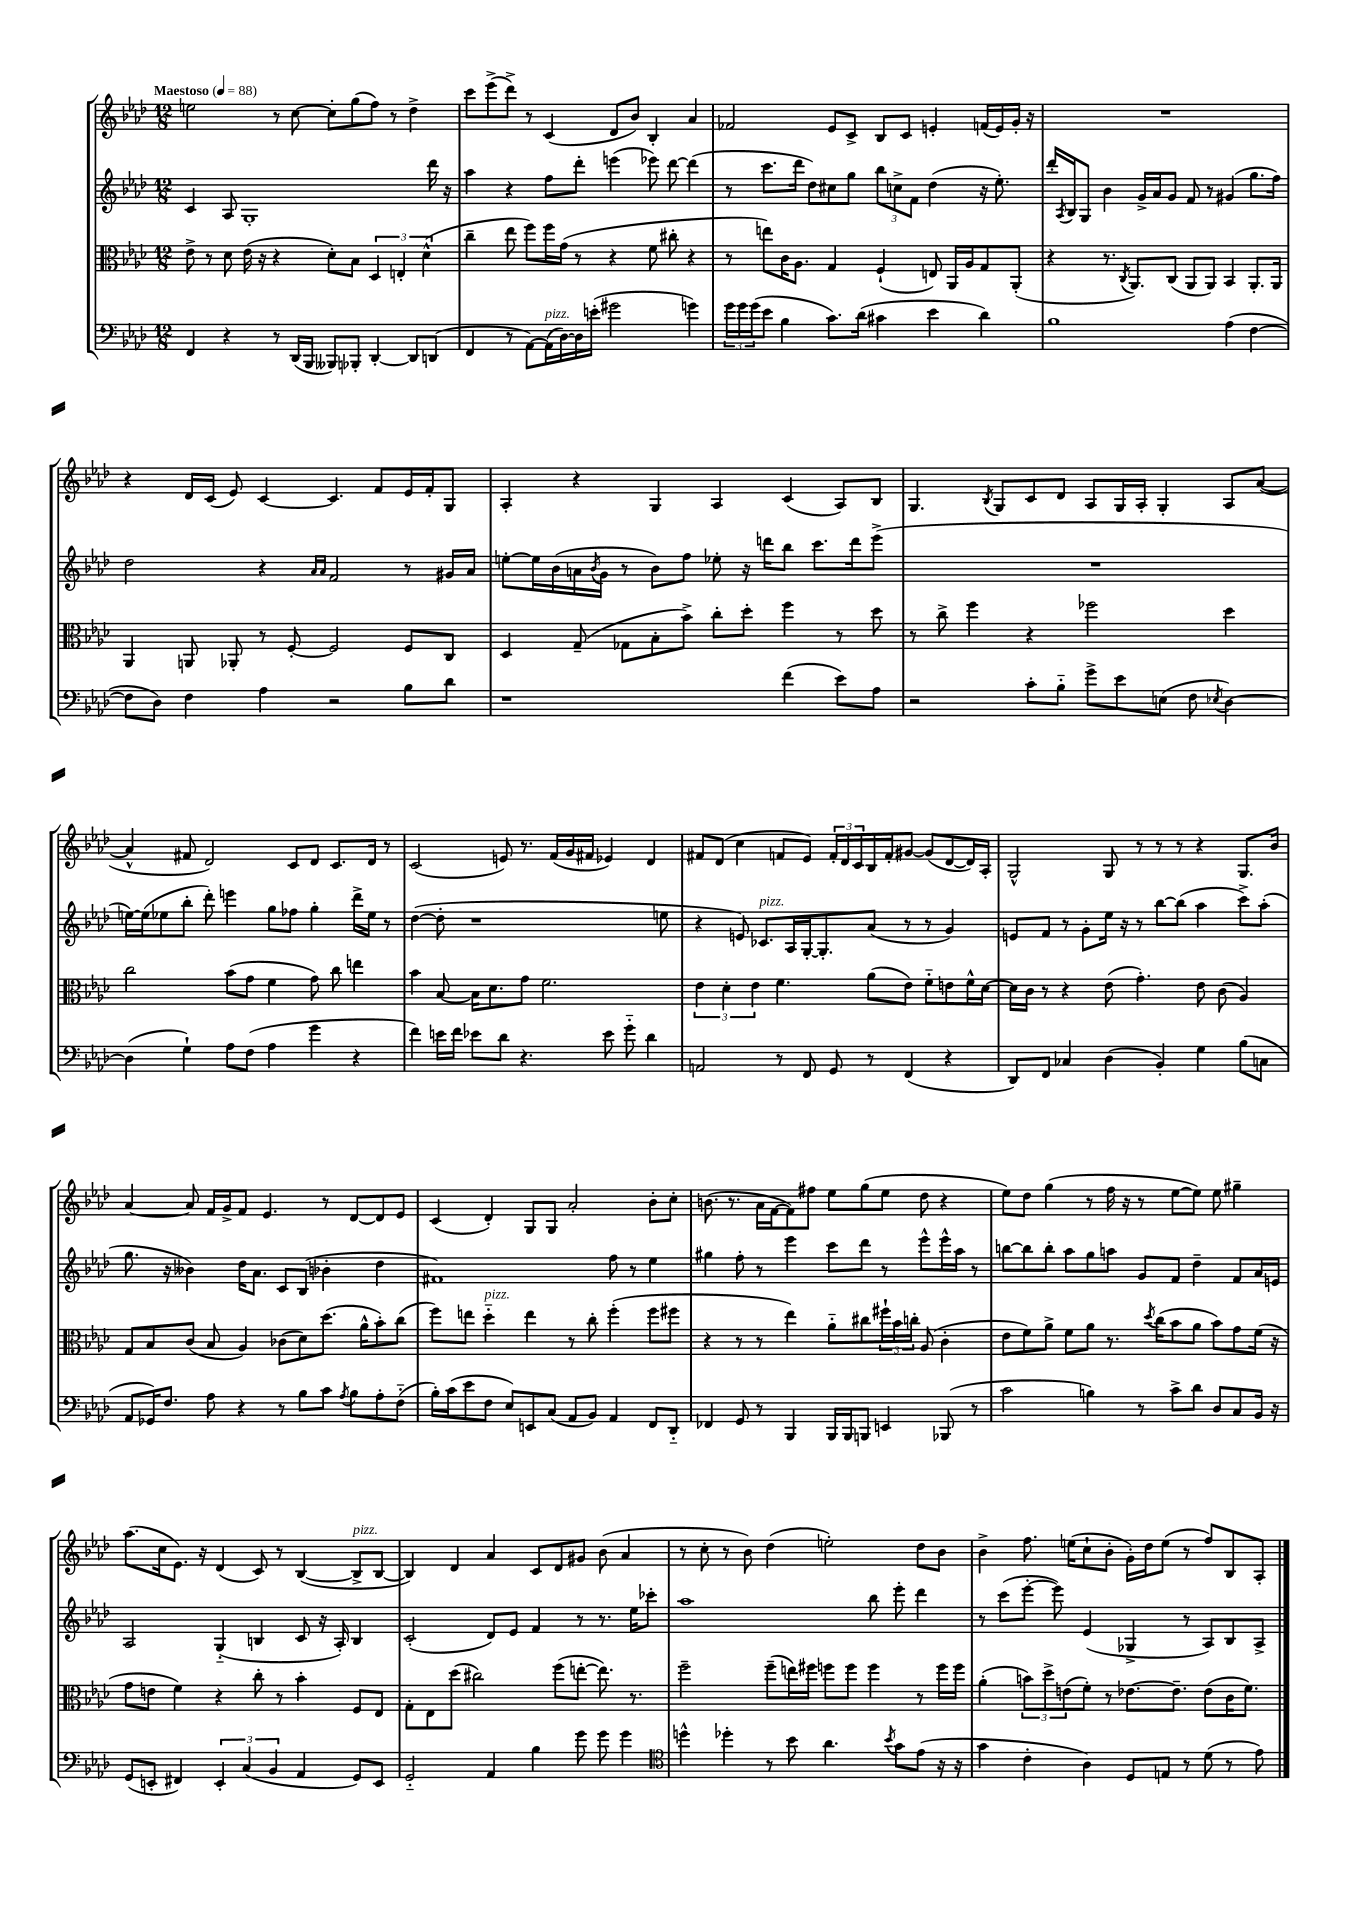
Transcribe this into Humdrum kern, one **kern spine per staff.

**kern	**kern	**kern	**kern
*part4	*part3	*part2	*part1
*staff4	*staff3	*staff2	*staff1
*clefF4	*clefC3	*clefG2	*clefG2
*k[b-e-a-d-]	*k[b-e-a-d-]	*k[b-e-a-d-]	*k[b-e-a-d-]
*M12/8	*M12/8	*M12/8	*M12/8
*MM88	*MM88	*MM88	*MM88
=1	=1	=1	=1
!	!	!	!LO:TX:a:B:t=Maestoso
4FF/	8e-^\	4c/	2een\
.	8r	.	.
4r	8d-\	8A-/	.
.	(16e-\	1G'	.
.	16r	.	.
8r	4r	.	8r
(16DD-/LL	.	.	[8cc\
16BBB-/JJ	.	.	.
8BBB--X/L)	8d-'\L)	.	8cc'\L]
8BBB-X'/J	8B-\J	.	(8gg\
[4DD-'/	6D-/	.	8ff\J)
.	.	.	8r
.	6En'/	.	.
8DD-/L]	.	.	4dd-^\
.	(6d-^^\	.	.
(8DDn/J	.	16ddd-\	.
.	.	16r	.
=2	=2	=2	=2
4FF/	4cc~\	4aa-\	8ccc\L
.	.	.	(8eee-^\
8r	8ee-\	4r	8ddd-^\J)
[8AA-\L)	8ff\L)	.	8r
!LO:TX:a:i:t=pizz.	!	!	!
(16AA-\L]	16ff\L	8ff\L	(4c/
[16D-\)	(16g\JJ	.	.
16D-\]	8r	8ddd-'\J	.
(16en'\JJ	.	.	.
2g#X\	4r	(4eeen\	8d-/L
.	.	.	8b-/J)
.	8f\	8eee-X\)	4B-'/
.	8cc#X'\	[8ddd-\	.
4gn\)	4r	(4ddd-\]	4a-/
=3	=3	=3	=3
24g\LL	8r	8r	2f-X/
24g\	.	.	.
(24g\J	.	.	.
8e-\J	8een\L)	8.ccc\L	.
4B-\	16c\K	.	.
.	8.A-\J	16ddd-\Jk	.
.	.	8dd-\L)	.
8.c\L)	4G/	8cc#X\	8e-/L
.	.	8gg\J	8c^/J
(16d-\Jk	.	.	.
4c#X\	(4F`/	12bb-\L	8B-/L
.	.	12ccn^\	.
.	.	.	8c/J
.	.	12f\J	.
4e-\	8En/)	(4dd-\	4en'/
.	16AA-/LL	.	.
.	16A-/J	.	.
4d-\)	8G/	16r	(16fn/LL
.	.	8.ee-'\)	16e/)
.	(8AA-'/J	.	16g'/JJ
.	.	.	16r
=4	=4	=4	=4
1B-	4r	16ddd-'/LL	1.r
.	.	8qA-/	.
.	.	16B-/J	.
.	.	8G/J	.
.	8.r	4b-\	.
.	8qC/	.	.
.	8.AA-/L)	.	.
.	.	16g^/LL	.
.	.	16a-/J	.
.	(8C/J	8g/J	.
.	8AA-/L	8f/	.
.	8AA-/J)	8r	.
(4A-\	4BB-/	(4g#X/	.
[4F\	8.AA-'/L	8.gg\L	.
.	16AA-/Jk	16ff\Jk)	.
!!LO:LB:g=z
=5	=5	=5	=5
8F\L]	4AA-/	2dd-\	4r
8D-\J)	.	.	.
4F\	8AAn/	.	16d-/LL
.	.	.	(16c/JJ
.	8AA-X'/	.	8e-/)
4A-\	8r	4r	[4c/
.	[8F'/	.	.
.	.	16qqa-/LL	.
.	.	16qqa-/JJ	.
2r	2F/]	2f/	4.c/]
.	.	.	8f/L
8B-\L	8F/L	8r	16e-/L
.	.	.	16f'/J
8d-\J	8C/J	16g#X/LL	8G/J
.	.	16a-/JJ	.
=6	=6	=6	=6
1r	4D-/	[8een'\L	4A-'/
.	.	16ee\L]	.
.	.	(16b-\	.
.	(8G~/	16an\	4r
.	.	8qb-/	.
.	.	16g\JJ	.
.	8G-X\L	8r	.
.	8B-'\	8b-\L)	4G/
.	8b-^\J)	8ff\J	.
.	8cc'\L	8ee-X'\	4A-/
.	8dd-'\J	16r	.
.	.	16dddn\KL	.
(4f\	4ff\	8bb-\J	(4c/
.	.	8.ccc\L	.
8e-\L)	8r	.	8A-/L)
.	.	16ddd\k	.
8A-\J	8dd-\	(8eee-^\J	8B-/J
=7	=7	=7	=7
2r	8r	1.r	4.G/
.	8cc^\	.	.
.	4ff\	.	.
.	.	.	8qB-/
.	.	.	8G/L
8c'\L	4r	.	8c/
8B-\J	.	.	8d-/J
8g^\L	2ff-X\	.	8A-/L
8e-\	.	.	16G/L
.	.	.	16A-'/JJ
(8En\J	.	.	4G'/
8F\	.	.	.
8qE-X/	.	.	.
[4D-\)	4dd-\	.	8A-/L
.	.	.	([8a-/J
!!LO:LB:g=z
=8	=8	=8	=8
(4D-\]	2cc\	[16een\LL)	4a-^^/]
.	.	(16ee\J]	.
.	.	8ee-X\	.
4G`\)	.	8bb-'\J	8f#X/
.	.	8ddd-'\)	2d-/)
8A-\L	(8b-\L	4eeen\	.
(8F\J	8g\J	.	.
4A-\	4f\	8gg\L	.
.	.	8ff-X\J	8c/L
4g\	8g\)	4gg'\	8d-/J
.	8cc\	.	8.c/L
4r	4een\	16ddd-^\LL	.
.	.	16ee-\JJ	16d-/Jk
.	.	8r	8r
=9	=9	=9	=9
4f\)	4b-\	([4dd-\	(2c/
16en\LL	[8B-/	8dd-'\]	.
16f\JJ	.	.	.
8e-X\L	16B-\KL]	1r	.
.	8.d-\	.	.
8d-\J	.	.	8en/)
4.r	8g\J	.	8.r
.	2.f\	.	.
.	.	.	(16f/LL
.	.	.	16g/
.	.	.	16f#X/JJ
8e-\	.	.	4e-X/)
8g\	.	.	.
4d-\	.	.	4d-/
.	.	8een\	.
=10	=10	=10	=10
2AAn/	6e-\	4r	8f#X/L
.	.	.	(8d-/J
.	6d-'\	.	.
.	.	8en/)	4cc\
.	6e-\	.	.
!	!	!LO:TX:a:i:t=pizz.	!
.	.	8.c-X/L	.
8r	4.f\	.	8fn/L
.	.	16A-/L	.
8FF/	.	[16G'/J	8e-/J)
.	.	8.G'/]	.
8GG/	.	.	24f'/LL
.	.	.	24d-/
.	.	.	24c/
8r	(8a-\L	(8a-/J	16B-/
.	.	.	16f'/J
(4FF/	8e-\J)	8r	[8g#X/J
.	8f\L	8r	(8g#/L]
4r	8en\	4g/)	[8d-/
.	16f^^\L	.	16d-/L])
.	[16d-\JJ	.	16A-'/JJ
=11	=11	=11	=11
8DD-/L)	16d-\LL]	8en/L	2G^^/
.	16c\JJ	.	.
8FF/J	8r	8f/J	.
4C-X/	4r	8r	.
.	.	8g'\L	.
(4D-\	(8e-\	16ee-\Jk	8G/
.	.	16r	.
.	4.g'\)	8r	8r
4BB-'/)	.	[8bb-\L	8r
.	.	(8bb-\J]	8r
4G\	8e-\	4aa-\	4r
.	(8c\	.	.
(8B-\L	4A-/)	8ccc^\L)	8.G/L
8Cn\J	.	(8aa-'\J	.
.	.	.	16b-/Jk
!!LO:LB:g=z
=12	=12	=12	=12
8AA-/L	8G/L	8.gg\	[4a-/
16GG-X/K)	8B-/	.	.
8.F/J	.	16r	.
.	(8c/J	4b--X\)	8a-/]
8A-\	8B-/	.	16f/LL
.	.	.	16g^/J
4r	4A-/)	16dd-\KL	8f/J
.	.	8.a-\J	.
.	.	.	4.e-/
8r	(8c-X\L	8c/L	.
8B-\L	8d-\)	(8B-/J	.
8c\J	(8.dd-\J	4b-X'\	8r
8qA-/	.	.	.
8B-\L	.	.	[8d-/L
.	16a-^^\KL	.	.
8A-'\	8b-'\)	4dd-\	8d-/]
(8F\J	(8cc\J	.	8e-/J
=13	=13	=13	=13
16B-'\LL)	8ff\L)	1f#X)	(4c/
(16c\J	.	.	.
8e-\	8een\J	.	.
!	!LO:TX:a:i:t=pizz.	!	!
8F\J	4dd-\	.	4d-'/)
8E-/L)	.	.	.
8EEn/	4ee\	.	8G/L
(8C/J	.	.	8G/J
8AA-/L	8r	.	2a-'/
8BB-/J)	8cc'\	.	.
4AA-/	(4ff'\	8ff\	.
.	.	8r	.
8FF/L	8ff\L	4ee-\	8b-'\L
8DD-/J	8ff#X\J	.	8cc'\J
=14	=14	=14	=14
4FF-X/	4r	4gg#X\	(8.bn\
.	.	.	8.r
8GG/	8r	8ff'\	.
8r	8r	8r	16a-\LL
.	.	.	[16f\J
4BBB-/	4ee-\)	4eee-\	8f\])
.	.	.	8ff#X\J
16BBB-/LL	8a-\L	8ccc\L	8ee-\L
16BBB-/J	.	.	.
8BBBn/J	8cc#X\	8ddd-\J	(8gg\
4EEn/	24ff#X`\L	8r	8ee-\J
.	24b-\	.	.
.	24ccn'\JJ	.	.
.	(8A-/	8eee-^^\L	8dd-\
(8BBB-X/	4c'\	16eee-^^\L	4r
.	.	16aa-\JJ	.
8r	.	8r	.
=15	=15	=15	=15
2c\	8e-\L	[8bbn\L	8ee-\L)
.	8f\)	8bb\]	8dd-\J
.	8a-^\J	8bb'\J	(4gg\
.	8f\L	8aa-\L	.
4Bn\)	8a-\J	8gg\	8r
.	8.r	8aan\J	16ff\
.	.	.	16r
8r	.	8g/L	8r
.	8qdd-/	.	.
.	(16cc\KL	.	.
8c^\L	8b-\	8f/J	[8ee-\L
8d-\J	8a-\J	4dd-~\	8ee-\J])
8D-/L	8b-\L)	.	8ee-\
8C/	8g\	8f/L	4gg#X~\
16BB-/Jk	(16f\Jk	16a-/L	.
16r	16r	16en/JJ	.
!!LO:LB:g=z
=16	=16	=16	=16
(8GG/L	8g\L	2A-/	(8.aa-\L
8EEn'/J	8en\J	.	.
.	.	.	16cc\k
4FF#X/)	4f\)	.	8.e-\J)
.	.	.	16r
6EE'/	4r	(4G/	(4d-/
(6C/	.	.	.
.	8cc'\	4Bn/	8c/)
6BB-/	.	.	.
.	8r	.	8r
4AA-/	4b-'\	8c/	([4B-/
.	.	16r	.
.	.	16A-'/)	.
!	!	!	!LO:TX:a:i:t=pizz.
8GG/L)	8F/L	4B/	8B-^/L]
8EE/J	8E-/J	.	[8B-/J
=17	=17	=17	=17
2GG/	8G'\L	(2c'/	4B-/])
.	8E-\	.	.
.	(8dd-\J	.	4d-/
.	2cc#X\)	.	.
4AA-/	.	8d-/L)	4a-/
.	.	8e-/J	.
4B-\	.	4f/	8c/L
.	(8ff\L	.	8d-/
8g\	[8een'\J	8r	8g#X/J
8g\	8.ee\])	8.r	(8b-\
4g\	.	.	4a-/
.	8.r	16ee-\KL	.
.	.	8ccc-X'\J	.
=18	=18	=18	=18
*clefC4	*	*	*
4ddn^^\	2ff~\	1aa-	8r
.	.	.	8cc'\
4dd-X'\	.	.	8r
.	.	.	8b-\)
8r	(8ff~\L	.	(4dd-\
8b-\	16een\L)	.	.
.	16ff#X\JJ	.	.
4.a-\	8ffn\L	.	2een'\)
.	8ff\J	.	.
.	4ff\	8bb-\	.
8qb-/	.	.	.
8g\L	.	8eee-'\	.
(8e-\J	8r	4ddd-\	8dd-\L
16r	16ff\LL	.	8b-\J
16r	16ff\JJ	.	.
=19	=19	=19	=19
4g\	(4a-'\	8r	4b-^\
.	.	(8ccc\L	.
4c'\	12bn\L)	[8eee-'\J	8.ff\
.	12dd-^\	.	.
.	.	8eee-\])	.
.	(12en\	.	.
.	.	.	(16een\KL
4A-\)	8f'\J)	(4e-/	8cc`\
.	8r	.	8b-'\J
8D-/L	[8.e-X\L	4G-X^/	16g'\LL)
.	.	.	16dd-\J
8En/J	.	.	(8ee\J
.	8.e-~\J]	.	.
8r	.	8r	8r
(8d-\	(8e-\L	8A-/L)	8ff/L)
8r	16c\K	8B-/	8B-/
.	8.f\J)	.	.
8e-\)	.	8A-^/J	8A-'/J
==	==	==	==
*-	*-	*-	*-
